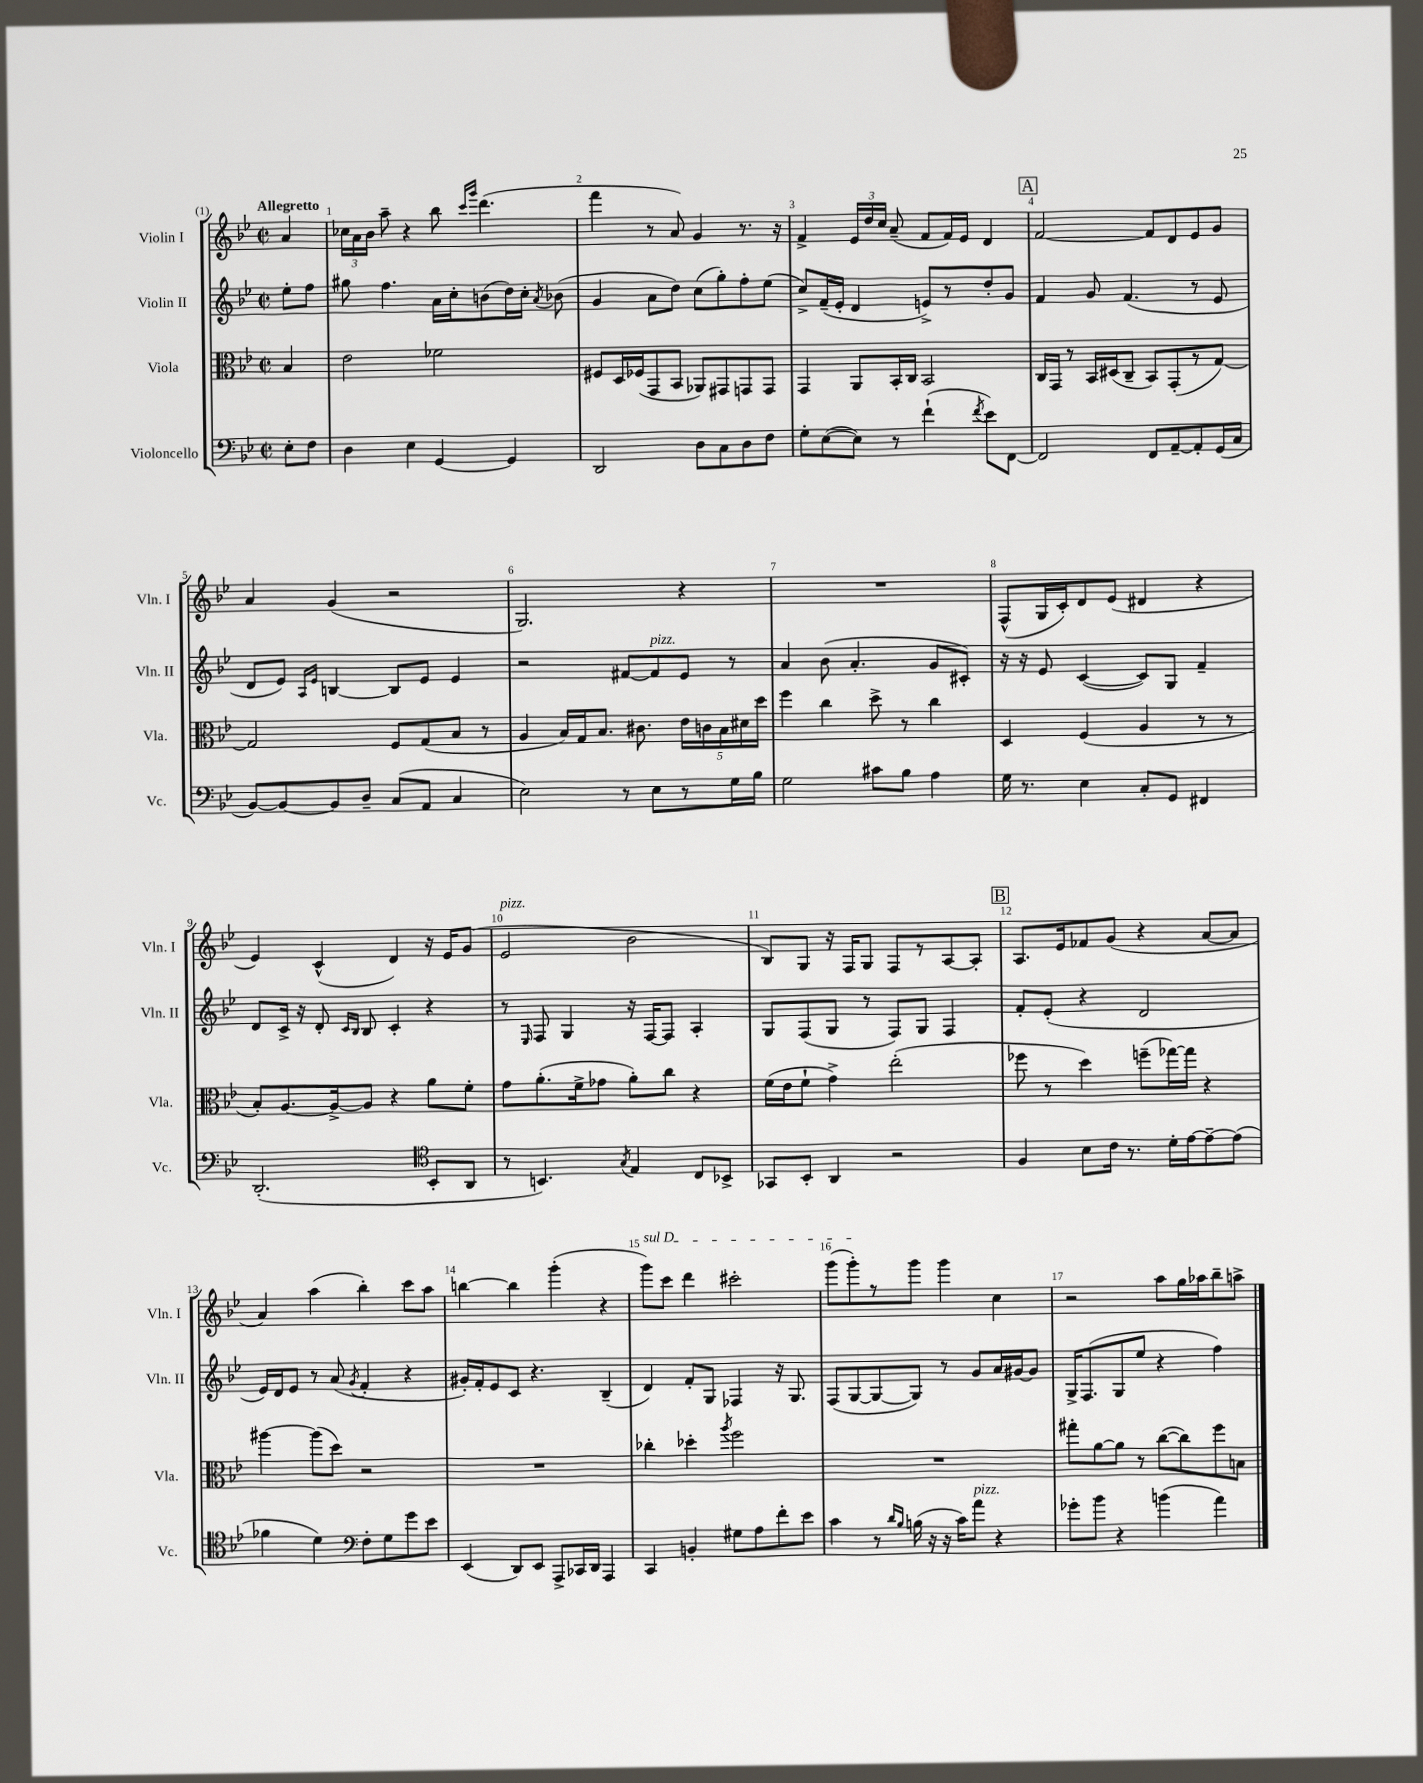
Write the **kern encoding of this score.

**kern	**kern	**kern	**kern
*staff4	*staff3	*staff2	*staff1
*clefF4	*clefC3	*clefG2	*clefG2
*k[b-e-]	*k[b-e-]	*k[b-e-]	*k[b-e-]
*M2/2	*M2/2	*M2/2	*M2/2
*met(c|)	*met(c|)	*met(c|)	*met(c|)
8E-'	4B-	8ee-'	4a
8F	.	8ff	.
=	=	=	=
4D	2e-	8gg#	24cc-
.	.	.	24a
.	.	.	24b-
.	.	4.ff	8aa~
4E-	.	.	4r
[4GG	2f-	16a	8bb-
.	.	16cc'	.
.	.	.	16qqccc
.	.	.	16qqggg
.	.	(8b	(4.ddd
4GG]	.	16dd)	.
.	.	16cc'	.
.	.	8qa	.
.	.	(8b-	.
=	=	=	=
2DD	8F#	4g	4fff
.	16D	.	.
.	(16F-	.	.
.	8GG	8a	8r
.	8BB-	8dd)	8a)
8D	8AA-)	(8cc	4g
8C	8GG#	8gg')	.
8D	8GG	8ff'	8.r
8F	8GG	(8ee-	.
.	.	.	16r
=	=	=	=
8G'	4GG	8cc^)	4f^
([8E-	.	(16f~	.
.	.	16e-'	.
8E-])	8AA	4d	24e-
.	.	.	24dd
.	.	.	24cc
8r	16BB-'	.	(8a~
.	16C	.	.
(4f`	2BB-	8e^)	8f
.	.	8r	16f)
.	.	.	16e-
8qf	.	.	.
8e-)	.	8dd'	4d
[8FF	.	8g	.
=	=	=	=
2FF]	16C	4f	[2f
.	16GG	.	.
.	8r	.	.
.	16BB-	8g	.
.	(16D#	.	.
.	8C~	(4.f	.
8FF	8BB-)	.	8f]
[8AA~	(8GG'	.	8d
8AA']	8r	8r	8e-
(16GG	[8G)	8e-	8g
16C	.	.	.
=	=	=	=
[8BB-)	2G]	8d	4a
8BB-_	.	8e-)	.
.	.	16qqA	.
.	.	16qqe-	.
8BB-]	.	[4B	(4g
8D~	.	.	.
(8C	8F	8B]	2r
8AA	(8G	8e-	.
4C	8B-	4e-	.
.	8r	.	.
=	=	=	=
2E-)	4A	2r	2.G)
.	16B-)	.	.
.	16G	.	.
.	8.B-	.	.
8r	.	[8f#	.
.	8.c#	.	.
8E-	.	8f#]	.
8r	20e-	8e-	4r
.	20c	.	.
.	20B-	.	.
16G	.	8r	.
.	20d#	.	.
16B-	.	.	.
.	20dd	.	.
=	=	=	=
2G	4ff	4a	1r
.	4cc	(8b-	.
.	.	4.a'	.
8c#	8dd^	.	.
8B-	8r	.	.
4A	4cc	8g	.
.	.	8c#')	.
=	=	=	=
16G	4D	16r	(8F^^
8.r	.	16r	.
.	.	8e-	16G
.	.	.	16c')
4E-	(4F	([4c	8d
.	.	.	(8e-
8C'	4A	8c])	4d#
8GG	.	8G	.
4FF#	8r	4f~	4r
.	8r	.	.
=	=	=	=
(2.DD'	8B-')	8d	4e-)
.	[8.A	16c^	.
.	.	16r	.
.	.	8d'	(4c^^
.	16A^_	.	.
.	.	16qqc	.
.	.	16qqB-	.
.	8A]	8B-	.
.	4r	4c'	4d)
*clefC4	*	*	*
8BB-'	8a	4r	16r
.	.	.	16e-
8AA	8f'	.	(8g
=	=	=	=
8r	8g	8r	2e-
.	.	16qqE-	.
4.BB)	(8.a'	8F	.
.	.	4G	.
.	16f^	.	.
.	8g-	.	.
8qG	.	.	.
4E-	8a')	16r	2b-
.	.	[16F	.
.	8cc	8F]	.
8C	4r	4A'	.
8BB-^	.	.	.
=	=	=	=
8GG-	(16f	8G	8B-)
.	16e-	.	.
8BB-'	8f`	(8F	8G
4AA	4g^)	8G	16r
.	.	.	16F
.	.	8r	8G
2r	(2ee-'	8F)	8F
.	.	8G	8r
.	.	4F	[8A
.	.	.	8A']
=	=	=	=
4F	8ff-	8f'	8.A
.	8r	(8e-'	.
.	.	.	16e-
8B-	4dd)	4r	8f-
16c	.	.	(8g
8.r	.	.	.
.	(8ff~	2d	4r
16d'	[16gg-)	.	.
[16e-	16gg-]	.	.
8e-~_	4r	.	[8a
(8e-]	.	.	8a]
=	=	=	=
4f-	[4aa#	16e-)	4a)
.	.	16d	.
.	.	8e-	.
4d)	(8aa#]	8r	(4aa
.	8dd)	(8a	.
*clefF4	*	*	*
.	.	8qg	.
8F'	2r	4f'	4bb-')
8G	.	.	.
8g	.	4r	8ccc
8e-	.	.	8aa
=	=	=	=
(4EE-	1r	16g#')	[4bb
.	.	16f'	.
.	.	8e-	.
8DD)	.	8c	4bb]
8EE-	.	4.r	.
8AAA^	.	.	(4ggg'
16CC-	.	.	.
16DD	.	.	.
4AAA	.	(4B-~	4r
=	=	=	=
4CC	4cc-'	4d)	8ggg)
.	.	.	8ccc
4BB'	4dd-'	8f'	4ddd
.	.	8G	.
.	8qaa	.	.
8G#	2ff	4F-	2ccc#'
8A	.	.	.
8f'	.	16r	.
.	.	8.G	.
8e-	.	.	.
=	=	=	=
4c	1r	(8F	(8ggg
.	.	[8G	8ggg')
8r	.	8G_	8r
16qqd	.	.	.
16qqB-	.	.	.
(16B	.	8G])	8ggg
16r	.	.	.
16r	.	8r	4ggg
16c)	.	.	.
8a	.	8g	.
4r	.	16a	4cc
.	.	[16g#	.
.	.	8g#]	.
=	=	=	=
8g-'	8gg#'	16G^	2r
.	.	(8.F	.
8b-	[8a	.	.
4r	8a]	8G	.
.	8r	8ee-	.
(4b	([8cc	4r	8aa
.	8cc])	.	16gg
.	.	.	16aa-
4a)	8ff	4ff)	8bb-~
.	8B	.	8aa^
==	==	==	==
*-	*-	*-	*-
